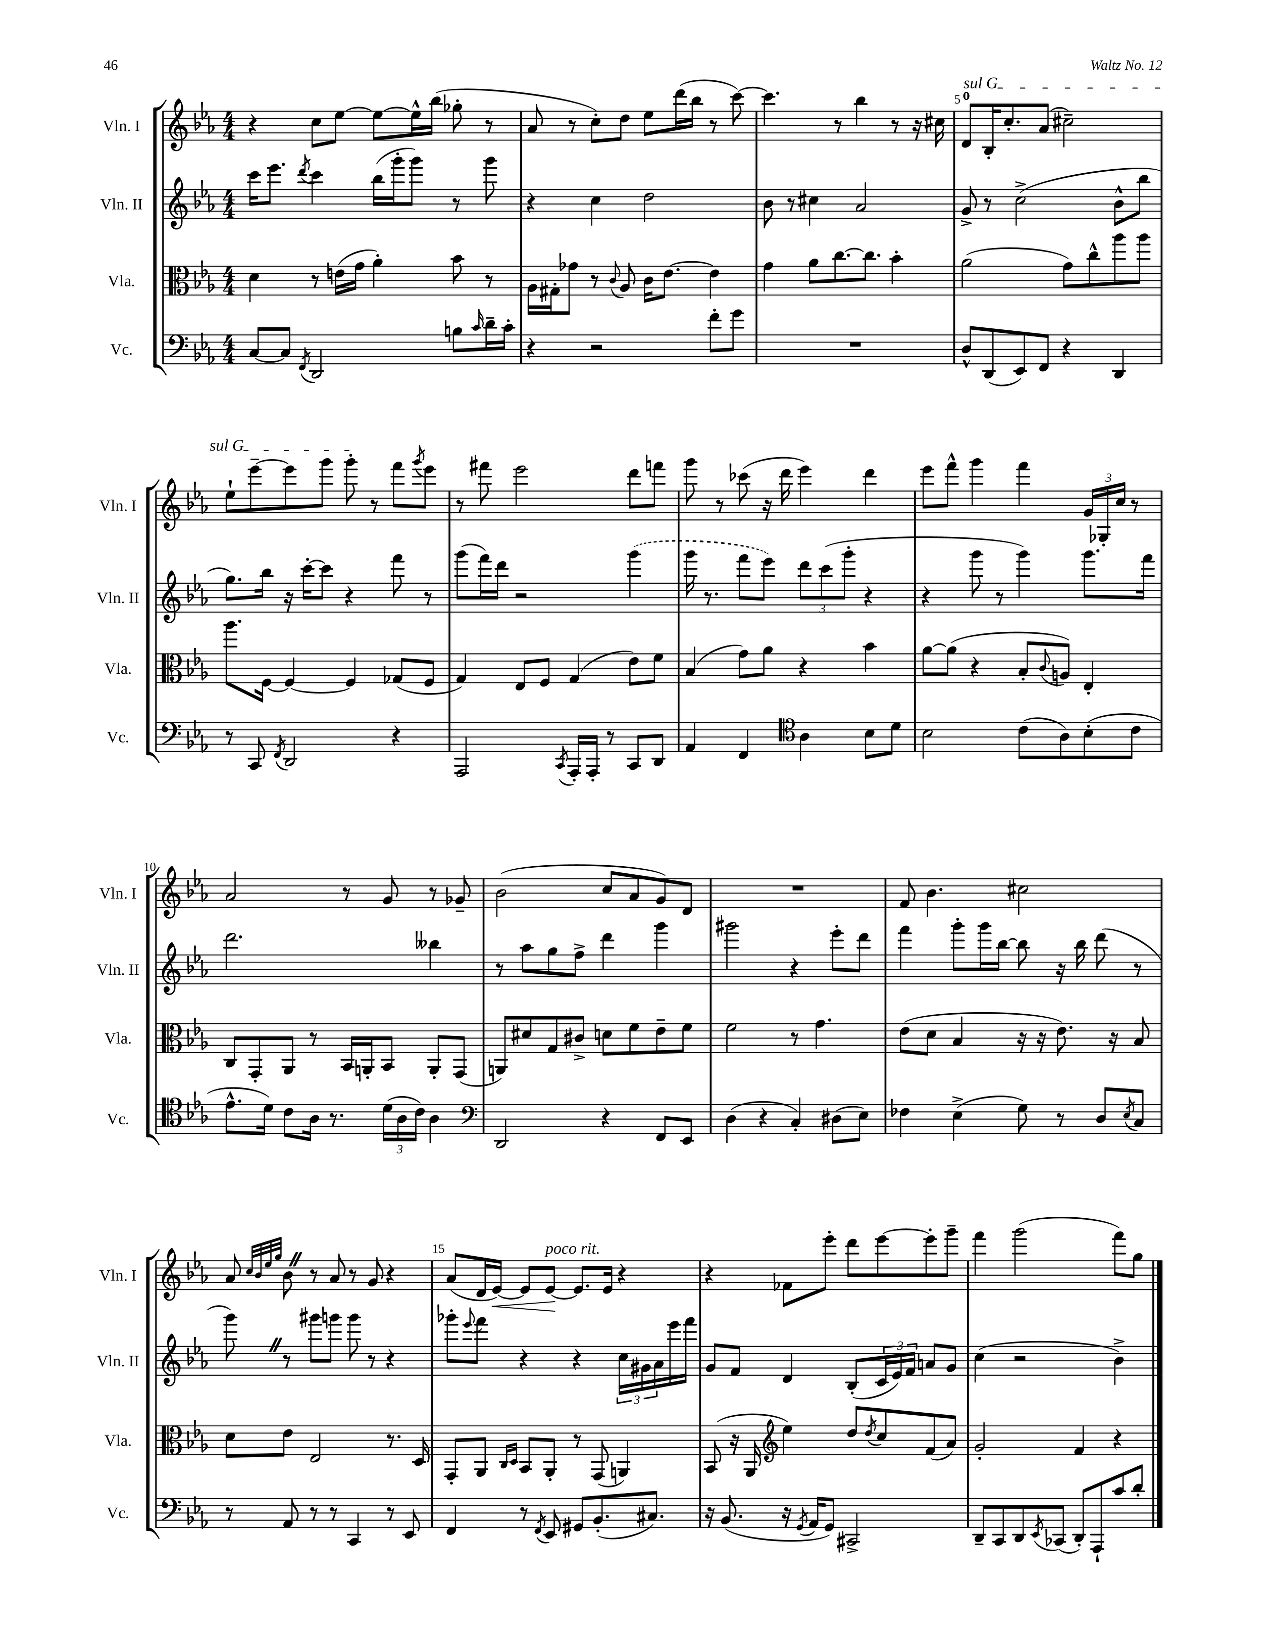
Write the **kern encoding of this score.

**kern	**kern	**kern	**kern
*staff4	*staff3	*staff2	*staff1
*clefF4	*clefC3	*clefG2	*clefG2
*k[b-e-a-]	*k[b-e-a-]	*k[b-e-a-]	*k[b-e-a-]
*M4/4	*M4/4	*M4/4	*M4/4
[8C/L	4d\	16ccc\LK	4r
.	.	8.eee-\J	.
8C/]J	.	.	.
8qFF/	.	8qddd/	.
2DD/	8r	4ccc\	8cc\L
.	(16e\LL	.	[8ee-\J
.	16g\JJ	.	.
.	4a-'\)	(16bb-\LL	8ee-\_L
.	.	16ggg'\J	.
.	.	8ggg\J)	16ee-^^\]L
.	.	.	(16bb-\JJ
8B\L	8b-\	8r	8gg-'\
16qqc/	.	.	.
16d~\L	8r	8ggg\	8r
16c'\JJ	.	.	.
=	=	=	=
4r	16A-\LL	4r	8a-/
.	16G#'\J	.	.
.	8g-\J	.	8r
2r	8r	4cc\	8cc'\L)
.	8qqc/	.	.
.	8A-/	.	8dd\J
.	16c\LK	2dd\	8ee-\L
.	[8.e-\J	.	.
.	.	.	(16ddd\L
.	.	.	16bb-\JJ
8f'\L	4e-\]	.	8r
8g\J	.	.	[8ccc\)
=	=	=	=
1r	4g\	8b-\	4.ccc\]
.	.	8r	.
.	8a-\L	4cc#\	.
.	[8.cc\	.	8r
.	.	2a-/	4bb-\
.	8.cc\]J	.	.
.	4b-'\	.	8r
.	.	.	16r
.	.	.	16cc#\
=	=	=	=
8D^^/L	(2a-\	8g^/	8d/L
(8DD/	.	8r	16B-'/K
.	.	.	8.cc'/
8EE-/)	.	(2cc^\	.
8FF/J	.	.	(8a-/J
4r	8g\L)	.	2cc#~\)
.	8cc^^\	.	.
4DD/	8aa-\	8b-^^\L	.
.	8aa-\J	8bb-\J	.
=	=	=	=
8r	8.aa-\L	8.gg\L)	8ee-`\L
8CC/	.	.	[8eee-~\
.	[16F\Jk	16bb-\Jk	.
8qFF/	.	.	.
2DD/	4F/_	16r	8eee-\]
.	.	[16ccc'\LK	.
.	.	8ccc\]J	8ggg\J
.	4F/]	4r	8ggg'\
.	.	.	8r
4r	(8G-/L	8fff\	8fff\L
.	.	.	8qggg/
.	8F/J	8r	8eee-\J
=	=	=	=
2AAA-/	4G/)	(8ggg\L	8r
.	.	16fff\L)	8fff#\
.	.	16ddd\JJ	.
.	8E-/L	2r	2eee-\
.	8F/J	.	.
8qCC/	.	.	.
16AAA-'/LL	(4G/	.	.
16AAA-'/JJ	.	.	.
8r	.	.	.
8CC/L	8e-\L)	(4ggg\	8ddd\L
8DD/J	8f\J	.	8fff\J
=	=	=	=
4AA-/	(4B-/	16ggg\	8ggg\
.	.	8.r	.
.	.	.	8r
4FF/	8g\L)	8fff\L	(8ccc-\
.	8a-\J	8eee-\J)	16r
.	.	.	16ddd\
*clefC4	*	*	*
4A-\	4r	12ddd\L	4eee-\)
.	.	(12ccc\	.
.	.	12ggg'\J	.
8B-\L	4b-\	4r	4ddd\
8d\J	.	.	.
=	=	=	=
2B-\	[8a-\L	4r	8eee-\L
.	(8a-\]J	.	8fff^^\J
.	4r	8ggg\	4ggg\
.	.	8r	.
(8c\L	8B-'/L	4ggg\)	4fff\
.	8qqc/	.	.
8A-\)	8A/J)	.	.
(8B-'\	4E-'/	8.ggg\L	24g/LL
.	.	.	24G-'/
.	.	.	24cc/JJ
8c\J	.	.	8r
.	.	16fff\Jk	.
=	=	=	=
8.e-^^\L	8C/L	2.ddd\	2a-/
.	8GG'/	.	.
16d\Jk)	.	.	.
8c\L	8AA-/J	.	.
16A-\Jk	8r	.	.
8.r	.	.	.
.	16BB-/LL	.	8r
.	16AA'/J	.	.
(24d\LL	8BB-/J	.	8g/
24A-\	.	.	.
24c\JJ)	.	.	.
4A-\	8AA'/L	4bb--\	8r
.	(8GG/J	.	8g-~/
=	=	=	=
*clefF4	*	*	*
2DD/	8AA/L)	8r	(2b-\
.	8d#/	8aa-\L	.
.	8G/	8gg\	.
.	8c#^/J	8ff^\J	.
4r	8d\L	4ddd\	8cc/L
.	8f\	.	8a-/
8FF/L	8e-~\	4ggg\	8g/)
8EE-/J	8f\J	.	8d/J
=	=	=	=
(4D\	2f\	2ggg#\	1r
4r	.	.	.
4C'/)	8r	4r	.
.	4.g\	.	.
(8D#\L	.	8eee-'\L	.
8E-\J)	.	8ddd\J	.
=	=	=	=
4F-\	(8e-\L	4fff\	8f/
.	8d\J	.	4.b-\
(4E-^\	4B-/	8ggg'\L	.
.	.	16ggg\L	.
.	.	[16bb-\JJ	.
8G\)	16r	8bb-\]	2cc#\
.	16r	.	.
8r	8.e-\)	16r	.
.	.	16bb-\	.
8D/L	.	(8ddd\	.
.	16r	.	.
8qE-/	.	.	.
8C/J	8B-/	8r	.
=	=	=	=
8r	8d\L	8ggg\)	8a-/
.	.	.	32qqcc/LLL
.	.	.	32qqb-/
.	.	.	32qqee-/
.	.	.	32qqgg/JJJ
8AA-/	8e-\J	8r	8b-\
8r	2E-/	8ggg#\L	8r
8r	.	8ggg\J	8a-/
4CC/	.	8ggg\	8r
.	.	8r	8g/
8r	8.r	4r	4r
8EE-/	.	.	.
.	16D/	.	.
=	=	=	=
4FF/	8GG'/L	8ggg-'\L	(8a-/L
.	.	8qqeee-/	.
.	8AA-/J	8fff\J	16d/L
.	.	.	[16e-/JJ)
.	16qqC/LL	.	.
.	16qqD/JJ	.	.
8r	8BB-/L	4r	8e-/]L
8qFF/	.	.	.
8EE-/	8AA-'/J	.	[8e-/J
8GG#/L	8r	4r	8.e-/]L
(8.BB-'/	(8GG/	.	.
.	.	.	16e-/Jk
.	4AA/)	24cc\LL	4r
.	.	24g#\	.
8.C#/J)	.	.	.
.	.	24a-\	.
.	.	16eee-\	.
.	.	16fff\JJ	.
=	=	=	=
16r	(8BB-/	8g/L	4r
(8.BB-/	.	.	.
.	16r	8f/J	.
.	16AA-/	.	.
*	*clefG2	*	*
16r	4ee-\)	4d/	8f-\L
8qGG/	.	.	.
16AA-/LK	.	.	.
8GG/J)	.	.	8eee-'\J
2CC#^/	8dd/L	(8B-'/L	8ddd\L
.	8qdd/	.	.
.	8cc/	24c/L	[8eee-\
.	.	24e-/)	.
.	.	24f/JJ	.
.	(8f/	8a/L	8eee-'\]
.	8a-/J)	8g/J	8ggg~\J
=	=	=	=
8DD~/L	2g'/	(4cc\	4fff\
8CC/	.	.	.
8DD/	.	2r	(2ggg\
8qEE-/	.	.	.
(8CC-/J	.	.	.
8DD'/L)	4f/	.	.
8AAA-`/	.	.	.
8c/	4r	4b-^\)	8fff\L)
8d'/J	.	.	8gg\J
==	==	==	==
*-	*-	*-	*-
